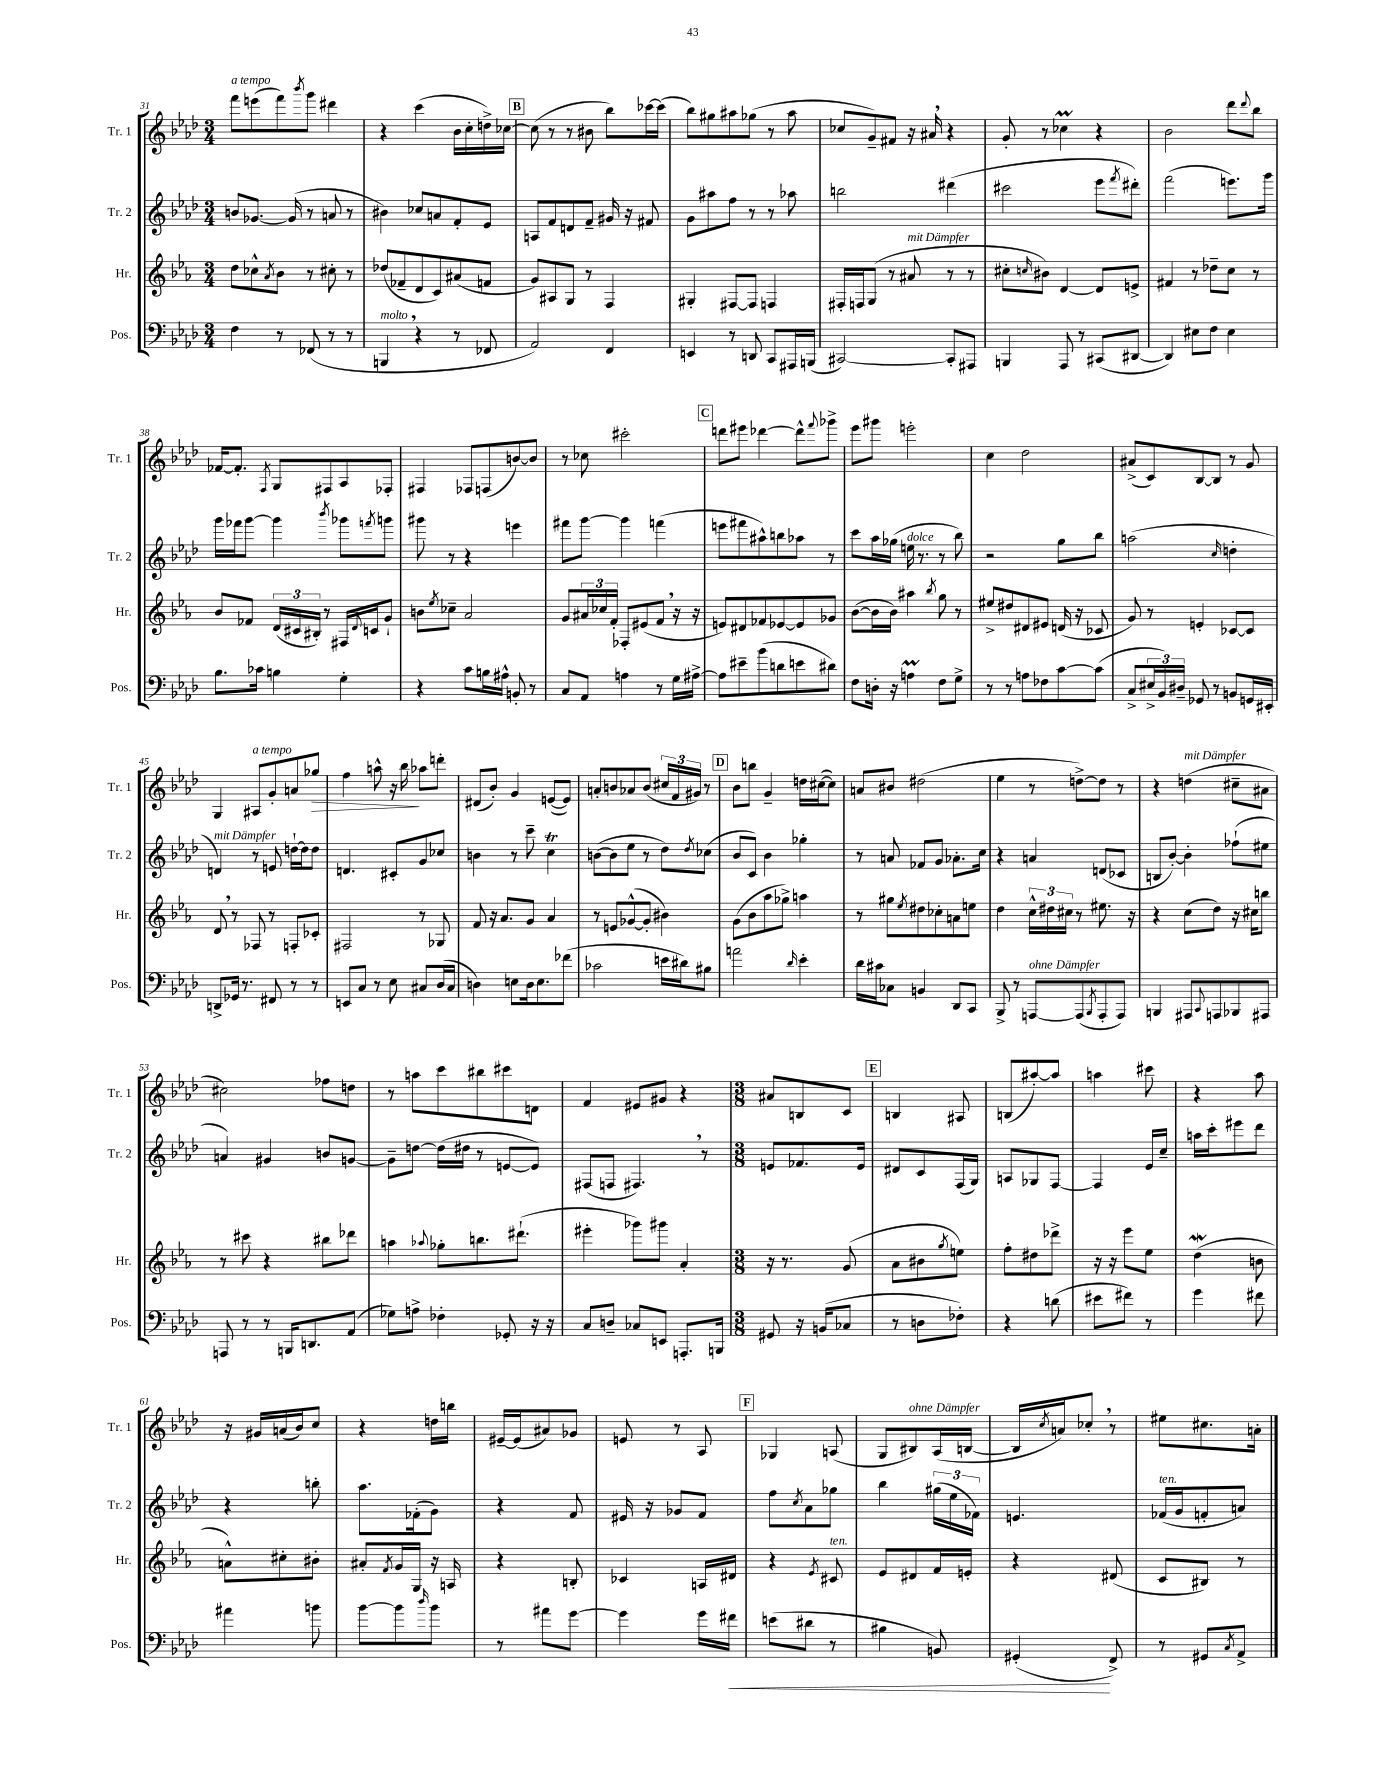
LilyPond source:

<<
\new StaffGroup <<
\new Staff = "s0" \with { instrumentName = "Tr. 1" shortInstrumentName = "Tr. 1" } {
    \clef treble \key aes \major \numericTimeSignature \time 3/4
    f'''8^\markup { \italic "a tempo" } e'''8( f'''8) \acciaccatura { bes'''8 } g'''8 dis'''4 |
    r4 c'''4( bes'16 c''16-. d''16->) ces''16~ |
    \mark \markup { \box "B" } ces''8( r8 r8 bis'8 bes''8) ces'''16~ ces'''16( |
    bes''8) gis''8 ais''8 ges''8( r8 ais''8 |
    ces''8 g'8--) fis'8 r16 ais'16 \breathe r4 |
    g'8-. r8 ces''4\prall r4 |
    bes'2 des'''8 \appoggiatura { des'''8 } bes''8 |
    fes'16~ fes'8.-. \acciaccatura { f8 } g8 fis8 aes8 fes8-. |
    fis4 fes8 f8( b'8~) b'8 |
    r8 ces''8 cis'''2-. |
    \mark \markup { \box "C" } d'''8 eis'''8 des'''4~ des'''8-^ \appoggiatura { f'''8 } ges'''8-> |
    ees'''8 gis'''8 e'''2-. |
    c''4 des''2 |
    ais'8->( c'8) bes8~ bes8 r8 g'8 |
    g4 ais8^\markup { \italic "a tempo" } g'8-. a'8 ges''8\> |
    f''4 a''8-^ r16 bes''16\! aes''8 d'''8-. |
    dis'8( bes'8-.) g'4 e'8~( e'8) |
    a'8-. b'8 aes'8 b'8( \tuplet 3/2 { cis''16 f'16 gis'16) } r8 |
    \mark \markup { \box "D" } bes'8 b''8 g'4-- d''16 cis''16~( cis''8) |
    a'8 bis'8 dis''2( |
    ees''4 r8 d''8~->) d''8 r8 |
    r4 d''4^\markup { \italic "mit Dämpfer" }( cis''8-- ais'8 |
    cis''2) fes''8 d''8 |
    r8 a''8 c'''8 bis''8 cis'''8 d'8 |
    f'4 eis'8 gis'8 r4 |
    \numericTimeSignature \time 3/8 ais'8 b8 c'8 |
    \mark \markup { \box "E" } b4 ais8 |
    b8( ais''8~-.) ais''8 |
    a''4 cis'''8 |
    r4 aes''8 |
    r16 gis'16 a'16( bes'16) c''8 |
    r4 d''16 b''16 |
    eis'16~-- eis'16( ais'8) ges'8 |
    e'8 r8 aes8 |
    \mark \markup { \box "F" } ges4 a8( |
    g8 bis8^\markup { \italic "ohne Dämpfer" }) aes16( b16~ |
    b16 \acciaccatura { c''8 } a'16) ces''8-. \breathe r8 |
    eis''8 cis''8. a'16-. \bar "|." |
}
\new Staff = "s1" \with { instrumentName = "Tr. 2" shortInstrumentName = "Tr. 2" } {
    \clef treble \key aes \major \numericTimeSignature \time 3/4
    b'8 ges'8.~ ges'16( r8 a'8 r8 |
    bis'4) ces''8 a'8 f'8-. ees'8 |
    \mark \markup { \box "B" } a8 f'8 d'8 f'8-- gis'16 r16 fis'8 |
    g'8 ais''8 f''8 r8 r8 aes''8 |
    b''2 dis'''4( |
    cis'''2 ees'''8 \acciaccatura { f'''8 } dis'''8-.) |
    f'''2( e'''8.) g'''16 |
    g'''16 fes'''16 g'''8~ g'''4 \acciaccatura { bes'''8 } ges'''8 \acciaccatura { f'''8 } g'''8 |
    gis'''8 r8 r4 e'''4 |
    fis'''8 g'''8~ g'''4 f'''4( |
    \mark \markup { \box "C" } e'''8 fis'''8 ais''8-^) b''8 aes''8 r8 |
    c'''8 aes''16 ges''16( e''16^\markup { \italic "dolce" } r8. r8 bes''8) |
    r2 g''8 bes''8 |
    a''2( \grace { c''16 } d''4-. |
    d'4^\markup { \italic "mit Dämpfer" }) r8 e'8 d''16~-! d''16 d''8 |
    d'4. cis'8-. g'8 ces''8 |
    b'4 r8 c'''8-- c''4\trill |
    b'8~( b'8 ees''8 r8 des''8) \acciaccatura { des''8 } ces''8( |
    \mark \markup { \box "D" } bes'8 c'8) bes'4 ges''4-. |
    r8 a'8 fes'8 g'8 aes'8.-. c''16 |
    r4 a'4 d'8( ces'8 |
    b8 bes'8~-.) bes'4-. fes''8-!( eis''8 |
    a'4) gis'4 b'8 g'8~ |
    g'8-- d''8~ d''16( dis''16 r8 e'8~ e'8) |
    fis8( f8 fis4.) \breathe r8 |
    \numericTimeSignature \time 3/8 e'8 fes'8. e'16 |
    \mark \markup { \box "E" } dis'8 c'8 f16( g16) |
    a8 ges8 f8~ |
    f4 ees'16 c''16-- |
    a''16 c'''16-. eis'''8 des'''8 |
    r4 b''8-. |
    aes''8. fes'16-.( g'8) |
    r4 f'8 |
    eis'16 r16 ges'8 f'8 |
    \mark \markup { \box "F" } f''8 \acciaccatura { c''8 } aes'8 ges''8 |
    bes''4 \tuplet 3/2 { gis''16( ees''16 fes'16) } |
    e'4. |
    fes'16^\markup { \italic "ten." }( g'16 f'8-. a'8) \bar "|." |
}
\new Staff = "s2" \with { instrumentName = "Hr." shortInstrumentName = "Hr." } {
    \clef treble \key ees \major \numericTimeSignature \time 3/4
    d''8 ces''8-^ \acciaccatura { aes'8 } bes'8 r8 cis''8-. r8 |
    des''8( fes'8-- d'8 c'8) ais'8( f'8 |
    \mark \markup { \box "B" } g'8) ais8 g8 r8 f4 |
    gis4-. fis8~ fis8 f4 |
    fis16-. f16 g8( r8 ais'8^\markup { \italic "mit Dämpfer" } r8 r8 |
    cis''8-. \grace { c''16 } bis'8) d'4~ d'8 e'8-> |
    fis'4 r8 des''8-- c''8 r8 |
    bes'8 fes'8 \tuplet 3/2 { d'16( cis'16 bis16-.) } r8 fis16 \appoggiatura { d'8 } c'16 g'8-! |
    b'8 \acciaccatura { ees''8 } ces''8-- aes'2 |
    g'8 \tuplet 3/2 { ais'16 ces''16 f'16-. } fes8-. eis'8( f'8 \breathe r16 r16 |
    \mark \markup { \box "C" } e'8) dis'8 fes'8 ees'8~ ees'8 ges'8 |
    bes'8~( bes'16 bes'16) ais''4 \acciaccatura { bes''8 } g''8 r8 |
    eis''8-> dis''8 dis'8 eis'8 d'16( r16 ces'8 |
    g'8) r8 e'4-. ces'8~ ces'8 |
    d'8 \breathe r8 fes8 r8 f8-. ces'8-. |
    fis2 r8 ges8 |
    f'8 r16 aes'8. g'8 aes'4 |
    r8 e'8 ges'8~-^( ges'8-. bis'4) |
    \mark \markup { \box "D" } g'8( bes'8 aes''8 ges''8->) a''4 |
    r8 gis''8 \acciaccatura { ees''8 } dis''8 ces''8-. a'8 e''8 |
    d''4 \tuplet 3/2 { c''16-^ dis''16 cis''16 } r8 eis''8. r16 |
    r4 c''8( d''8) r16 cis''16 b''8 |
    r8 cis'''8 r4 bis''8 des'''8 |
    a''4 \appoggiatura { aes''8 } ges''8-. b''8. dis'''8.-!( |
    eis'''4-. ges'''8) gis'''8 aes'4-. |
    \numericTimeSignature \time 3/8 r16 r8. g'8( |
    \mark \markup { \box "E" } aes'8 bis'8 \acciaccatura { g''8 } e''8) |
    f''8-. dis''8 des'''8-> |
    r16 r16 ees'''8 ees''8 |
    d''4\mordent( b'8 |
    a'8-^) cis''8-. bis'8-. |
    ais'8-. \acciaccatura { f'8 } g'16 g16 r16 a16 |
    r4 b8-. |
    ces'4 a16 dis'16 |
    \mark \markup { \box "F" } r4 \acciaccatura { ees'8 } cis'8^\markup { \italic "ten." } |
    ees'8 dis'8 f'16 e'16-. |
    r4 dis'8( |
    c'8 bis8) r8 \bar "|." |
}
\new Staff = "s3" \with { instrumentName = "Pos." shortInstrumentName = "Pos." } {
    \clef bass \key aes \major \numericTimeSignature \time 3/4
    f4 r8 fes,8( r8 r8 |
    b,,4^\markup { \italic "molto" } \breathe r4 r8 fes,8 |
    \mark \markup { \box "B" } aes,2) f,4 |
    e,4 r8 d,8 c,8 ais,,16 b,,16( |
    cis,2~) cis,8-. ais,,8 |
    b,,4 aes,,8 r8 cis,8( dis,8~ |
    dis,4) eis8 f8 eis4 |
    bes8. ces'16 b4 g4-. |
    r4 c'8 b16 ais16-^ b,8-. r8 |
    c8 aes,8 a4 r8 g16 ais16~-> |
    \mark \markup { \box "C" } ais8 eis'8-- bes'8( d'8 e'8 dis'8) |
    f8 d16-. r16 a4\prall f8 g8-> |
    r8 r8 a8 fes8 c'8~ c'8( |
    c8-> \tuplet 3/2 { eis16-> bes,16) dis16-- } ges,8 r8 b,8 g,16 eis,16-. |
    d,8-> ges,16 r8. fis,8 r8 r8 |
    e,8 c8 r8 ees8 cis8 des16( cis16 |
    d4) e8 d16 e8. fes'8( |
    ces'2 e'16 dis'16) bis8 |
    \mark \markup { \box "D" } a'2 \grace { des'16 } ees'4-. |
    des'16 cis'16 ces8 b,4 des,8 c,8 |
    bes,,8-> r8 a,,8~^\markup { \italic "ohne Dämpfer" } a,,8( \acciaccatura { bes,,8 } a,,8-. a,,8) |
    b,,4 ais,,8 \appoggiatura { c,8 } a,,8 bes,,8 ais,,8 |
    a,,8 r8 r8 b,,16 d,8. aes,8( |
    ges8) a8-> fes4-. ges,8-. r16 r16 |
    c8 d8-- ces8 e,8 a,,8.-. b,,16 |
    \numericTimeSignature \time 3/8 gis,8 r16 b,16( ces8 |
    \mark \markup { \box "E" } r8 d8 fes8-.) |
    r4 d'8( |
    eis'8 fis'8) r8 |
    g'4 fis'8 |
    ais'4 b'8 |
    bes'8~ bes'8 \grace { des''16 } bes'8 |
    r8 ais'8 g'8~ |
    g'4 g'16 fis'16\< |
    \mark \markup { \box "F" } e'8( dis'8 r8 |
    bis4 b,8) |
    gis,4-.\!( f,8->) |
    r8 gis,8 \acciaccatura { c8 } aes,8-> \bar "|." |
}
>>
>>
\layout { \context { \Score currentBarNumber = #31 } }
